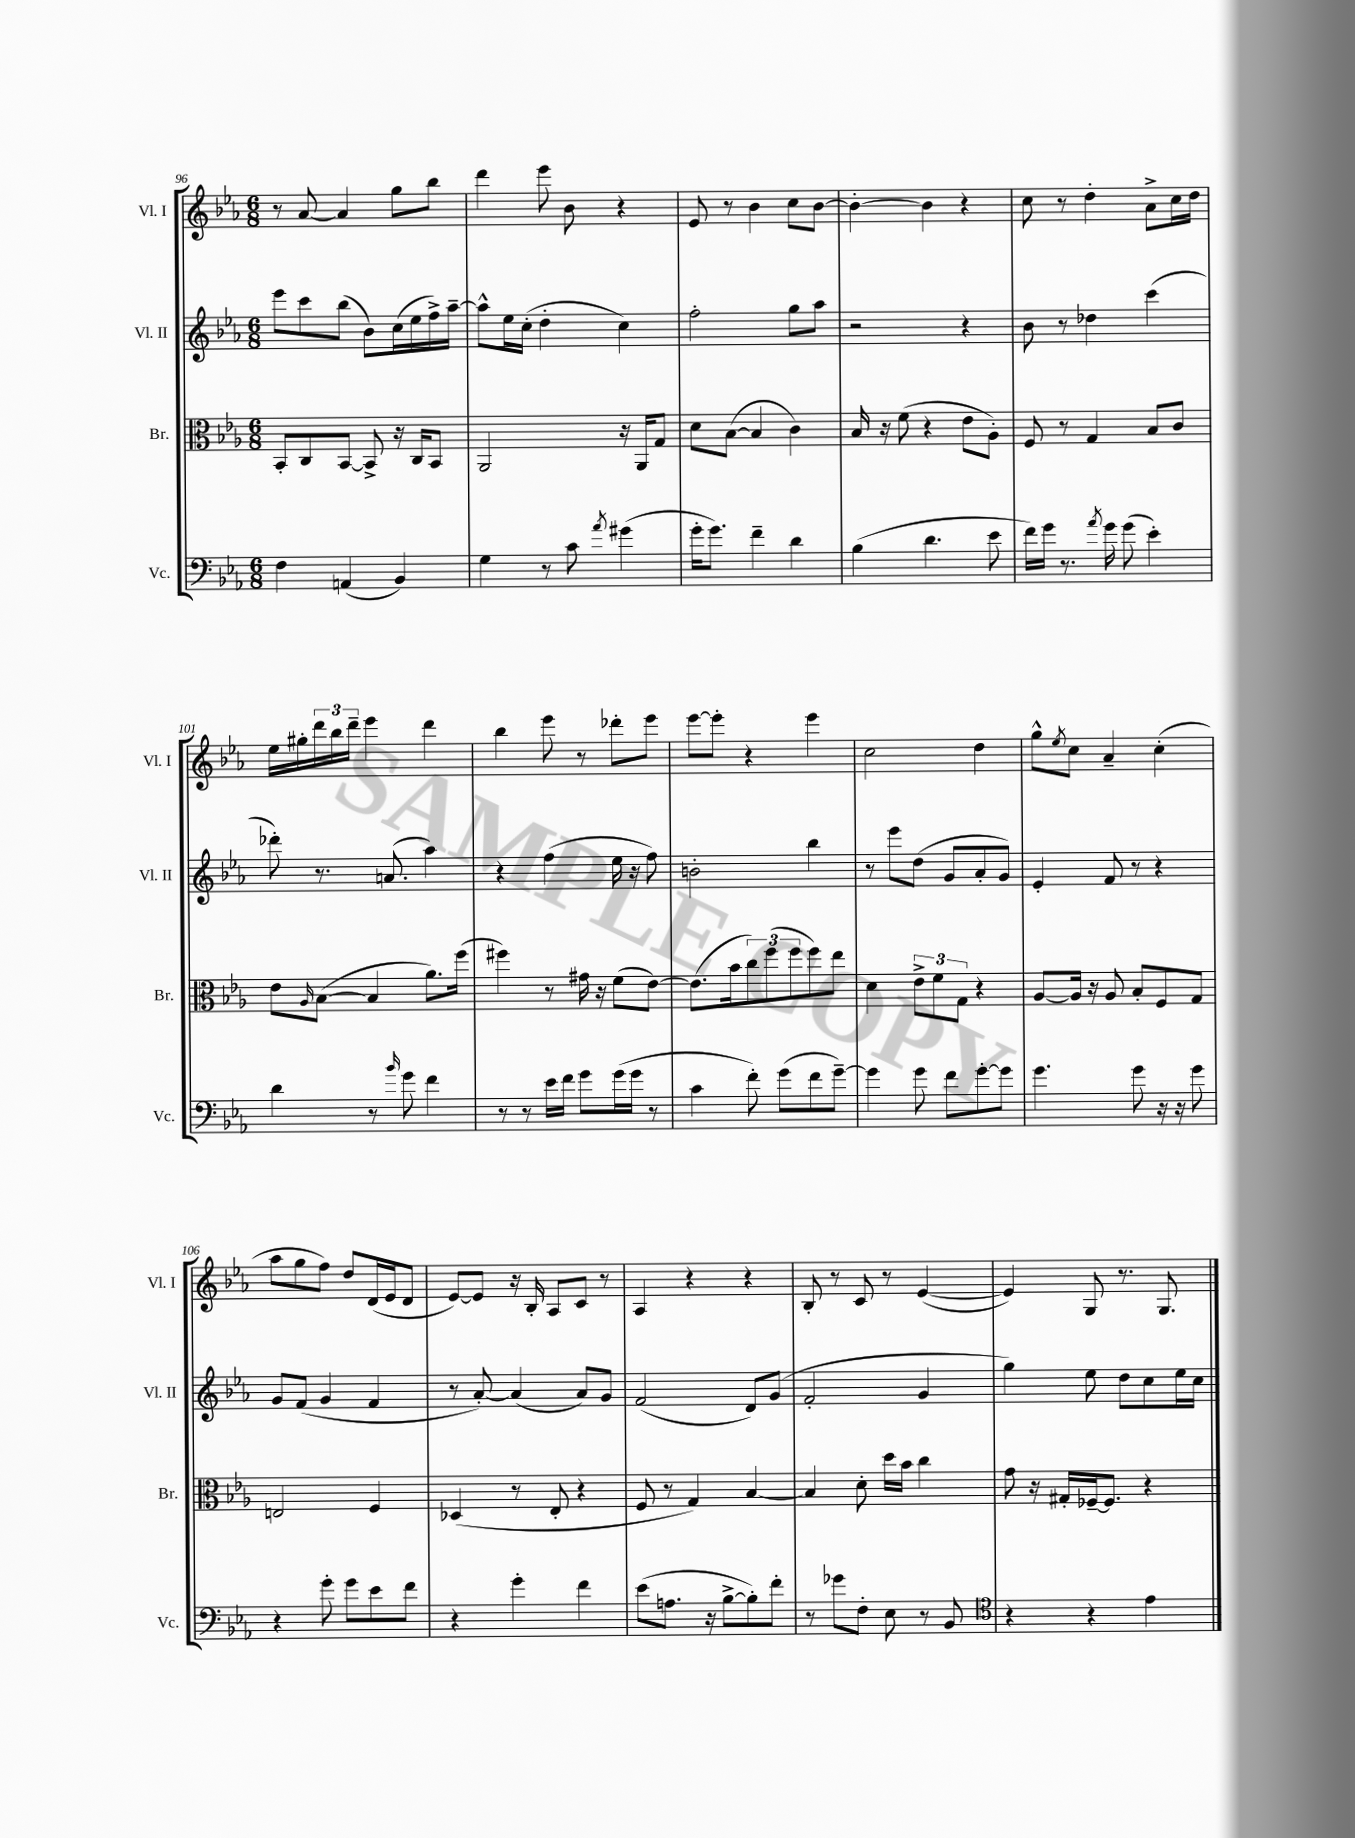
<<
\new StaffGroup <<
\new Staff = "s0" \with { instrumentName = "Vl. I" shortInstrumentName = "Vl. I" } {
    \clef treble \key ees \major \numericTimeSignature \time 6/8
    r8 aes'8~ aes'4 g''8 bes''8 |
    d'''4 ees'''8 bes'8 r4 |
    ees'8 r8 bes'4 c''8 bes'8~ |
    bes'4~-. bes'4 r4 |
    c''8 r8 d''4-. aes'8-> c''16 d''16 |
    ees''16 gis''16-. \tuplet 3/2 { d'''16 bes''16 d'''16-- } ees'''4 d'''4 |
    bes''4 ees'''8 r8 des'''8-. ees'''8 |
    ees'''8~ ees'''8-. r4 ees'''4 |
    c''2 d''4 |
    g''8-^ \acciaccatura { ees''8 } c''8 aes'4-- c''4-.( |
    aes''8 g''8 f''8) d''8 d'16( ees'16 d'8 |
    ees'8~) ees'8 r16 bes16-. aes8 c'8 r8 |
    aes4 r4 r4 |
    bes8-. r8 c'8 r8 ees'4~( |
    ees'4) g8 r8. g8. \bar "|." |
}
\new Staff = "s1" \with { instrumentName = "Vl. II" shortInstrumentName = "Vl. II" } {
    \clef treble \key ees \major \numericTimeSignature \time 6/8
    ees'''8 c'''8 bes''8( bes'8) c''16( ees''16 f''16->) aes''16~-- |
    aes''8-^ ees''16 c''16-.( d''4-. c''4) |
    f''2-. g''8 aes''8 |
    r2 r4 |
    bes'8 r8 des''4 c'''4( |
    des'''8-.) r8. a'8.( aes''4) |
    r4 f''4( ees''16 r16 f''8) |
    b'2-. bes''4 |
    r8 ees'''8 d''8( g'8 aes'8-. g'8) |
    ees'4-. f'8 r8 r4 |
    g'8 f'8( g'4 f'4 |
    r8 aes'8~-.) aes'4( aes'8) g'8 |
    f'2( d'8) g'8( |
    f'2-. g'4 |
    g''4) ees''8 d''8 c''8 ees''16 c''16 \bar "|." |
}
\new Staff = "s2" \with { instrumentName = "Br." shortInstrumentName = "Br." } {
    \clef alto \key ees \major \numericTimeSignature \time 6/8
    bes,8-. c8 bes,8~ bes,8-> r16 c16 bes,8 |
    aes,2 r16 aes,16 g8 |
    d'8 bes8~( bes4 c'4) |
    bes16 r16 f'8( r4 ees'8 aes8-.) |
    f8 r8 g4 bes8 c'8 |
    ees'8 \grace { aes16 } bes8~( bes4 aes'8.) f''16( |
    fis''4) r8 gis'16 r16 f'8( ees'8~) |
    ees'8.( bes'16 \tuplet 3/2 { c''8) f''8( f''8 } f''8) ees''8 |
    d'4 \tuplet 3/2 { ees'8-> f'8 g8 } r4 |
    aes8~ aes16 r16 aes8 bes8-. f8 g8 |
    e2 f4 |
    des4( r8 ees8-. r4 |
    f8 r8 g4) bes4~ |
    bes4 d'8-. d''16 bes'16 c''4 |
    g'8 r16 gis16-. fes16~-- fes8. r4 \bar "|." |
}
\new Staff = "s3" \with { instrumentName = "Vc." shortInstrumentName = "Vc." } {
    \clef bass \key ees \major \numericTimeSignature \time 6/8
    f4 a,4( bes,4) |
    g4 r8 c'8 \acciaccatura { aes'8 } gis'4( |
    g'16-. g'8.) f'4-- d'4 |
    bes4( d'4. ees'8 |
    f'16) g'16 r8. \acciaccatura { aes'8 } g'16 g'8( ees'4-.) |
    d'4 r8 \grace { bes'16 } g'8 f'4 |
    r8 r8 ees'16 f'16 g'8 g'16( g'16 r8 |
    c'4 f'8-.) g'8( f'8 g'8~--) |
    g'4 g'8 f'8 g'8~-. g'8 |
    g'4. g'8 r16 r16 g'8 |
    r4 g'8-. g'8 ees'8 f'8 |
    r4 g'4-. f'4 |
    ees'8( a8. r16 bes8~-> bes8-.) f'8-. |
    r8 ges'8 f8-. ees8 r8 bes,8 |
    \clef tenor r4 r4 ees'4 \bar "|." |
}
>>
>>
\layout { \context { \Score currentBarNumber = #96 } }
